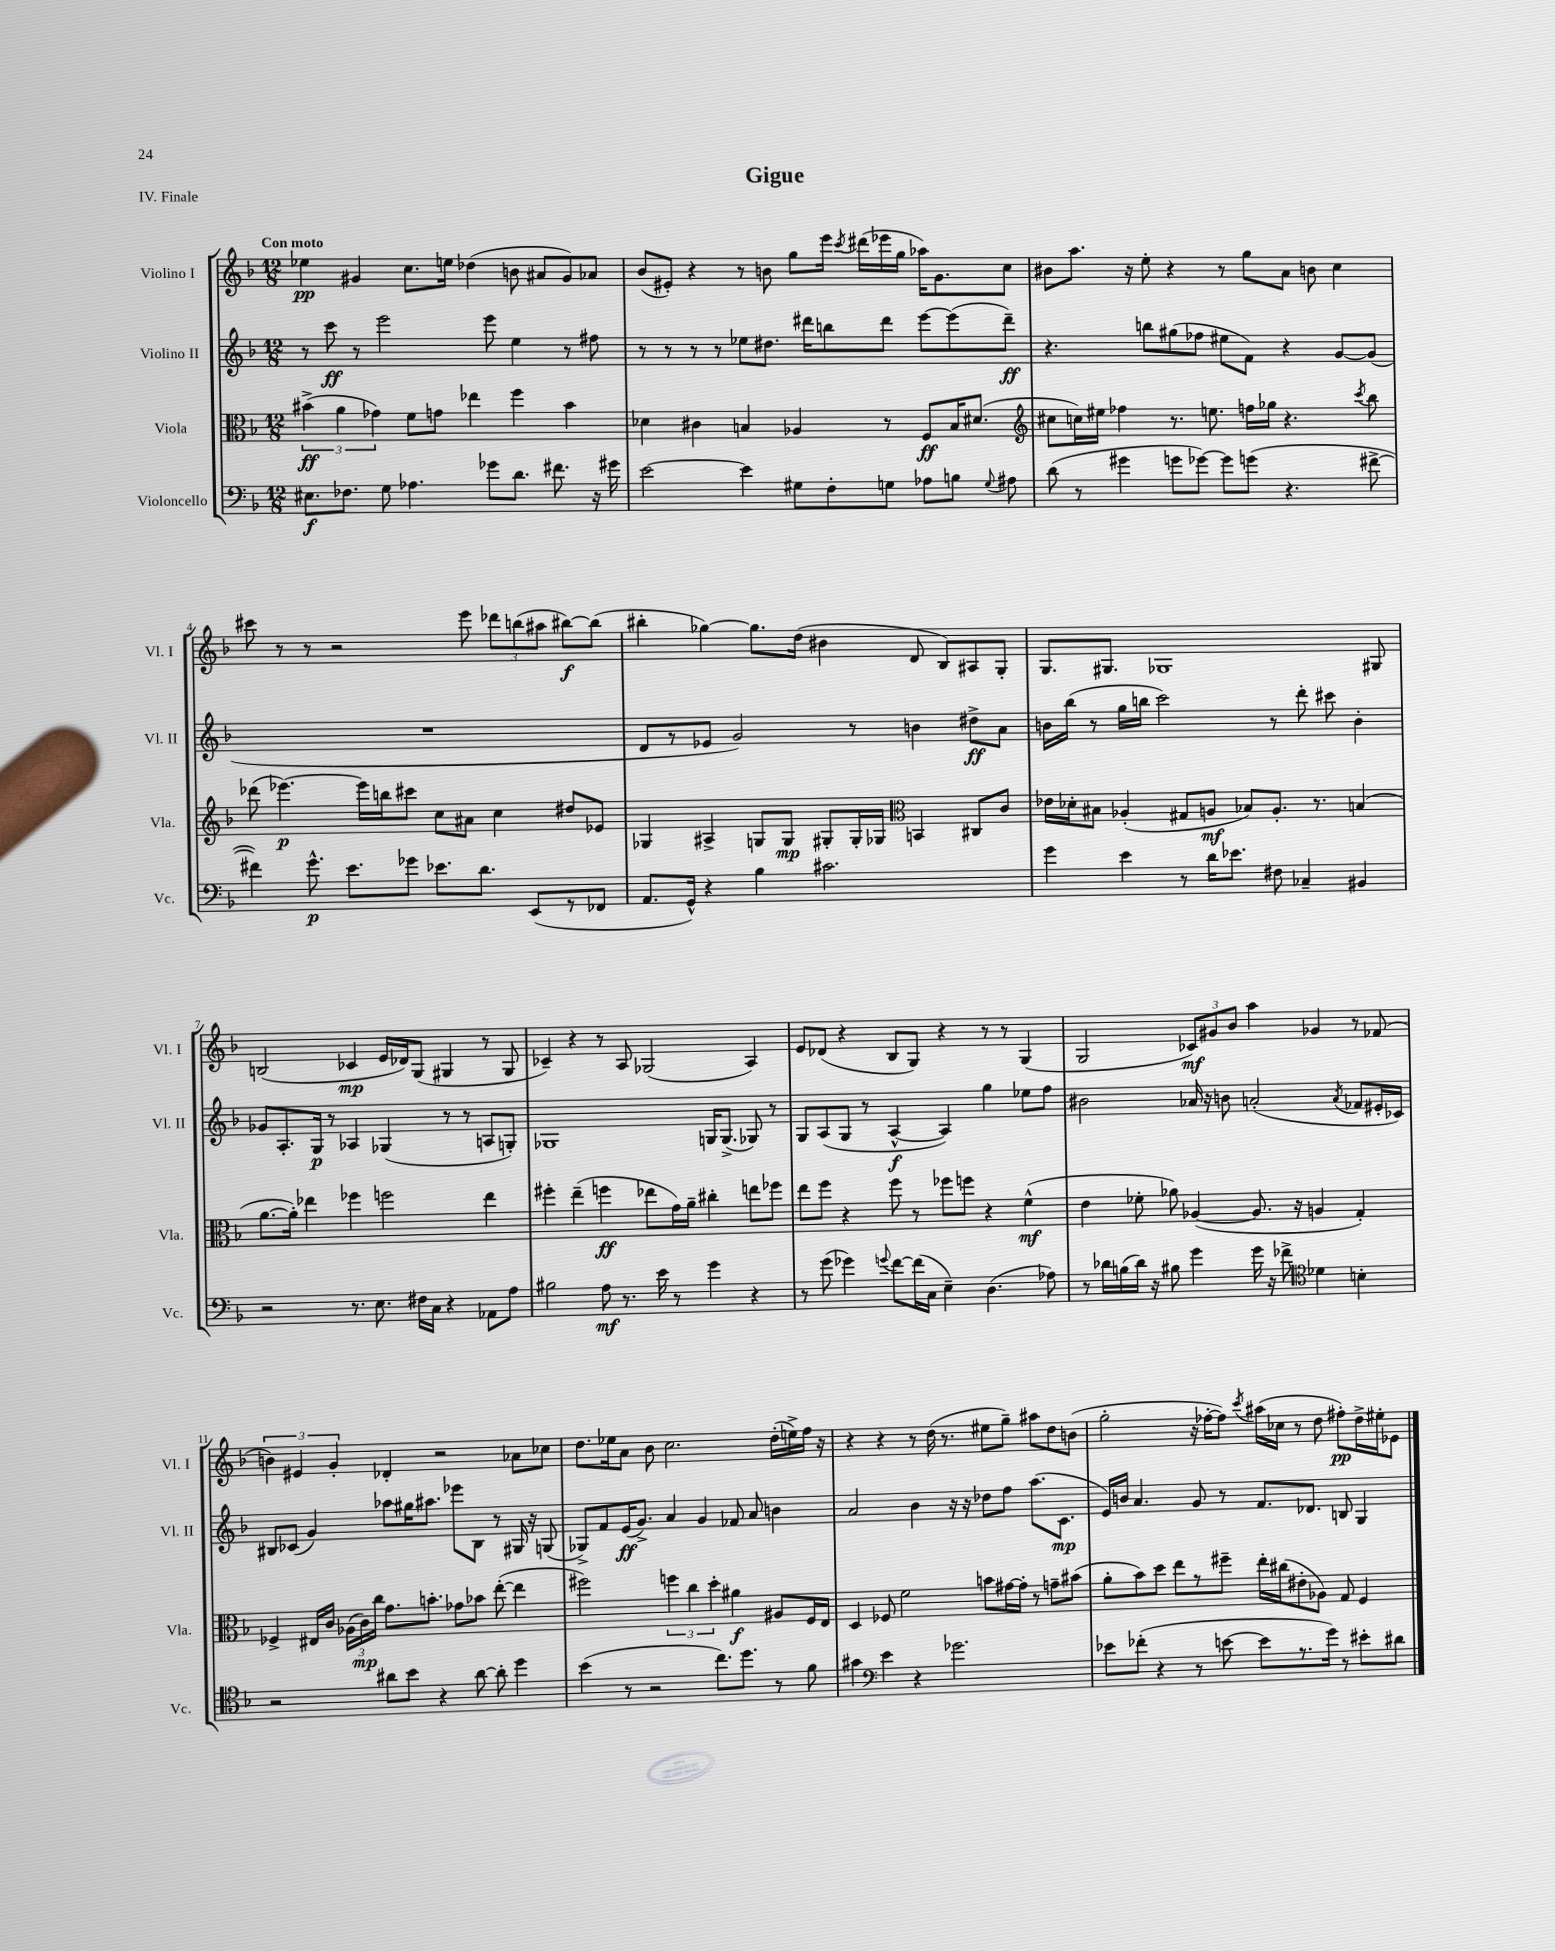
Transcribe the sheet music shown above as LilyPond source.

\header { title = "Gigue" piece = "IV. Finale" }
<<
\new StaffGroup <<
\new Staff = "s0" \with { instrumentName = "Violino I" shortInstrumentName = "Vl. I" } {
    \clef treble \key f \major \numericTimeSignature \time 12/8 \tempo "Con moto"
    \autoBeamOff ees''4\pp gis'4 c''8.[ e''16] des''4( b'8 ais'8[ gis'8) aes'8] |
    bes'8[( eis'8]-.) r4 r8 b'8 g''8[ e'''16] \acciaccatura { c'''8 } dis'''16[( ees'''16 g''16] aes''16[) g'8. c''8] |
    bis'8[ a''8.] r16 e''8-. r4 r8 g''8[ a'8] b'8 c''4 |
    cis'''8 r8 r8 r2 e'''8 \tuplet 3/2 { des'''8[ b''8( ais''8] } bis''8[~\f) bis''8]( |
    bis''4-. ges''4~) ges''8.[ d''16]( bis'4 d'8 bes8[) ais8 g8]-. |
    g8.[ gis8.] ges1 gis8 |
    b2( ces'4\mp e'16[ des'16) g8]( gis4 r8 gis8 |
    ces'4--) r4 r8 a8 ges2( a4) |
    e'8[ des'8]( r4 bes8[ g8]) r4 r8 r8 g4( |
    g2 \tuplet 3/2 { ces'8[\mf) gis'8 bes'8] } a''4 ges'4 r8 fes'8( |
    \tuplet 3/2 { b'4) eis'4 g'4-. } des'4-. r2 aes'8[ ces''8] |
    d''8.[ ees''16 a'8] bes'8 c''2. d''16[-.( e''16->) f''16] r16 |
    r4 r4 r8 d''16( r8. eis''8[ g''8]--) ais''8[ d''8 b'8]( |
    g''2-. r16 fes''16[~-. fes''8]) \acciaccatura { c'''8 } ais''16[( ces''16] r8 d''8 fis''8[-.\pp) d''16-> eis''16-. ees'8] \bar "|." |
}
\new Staff = "s1" \with { instrumentName = "Violino II" shortInstrumentName = "Vl. II" } {
    \clef treble \key f \major \numericTimeSignature \time 12/8
    \autoBeamOff r8 c'''8\ff r8 e'''2 e'''8 e''4 r8 fis''8 |
    r8 r8 r8 r8 ees''8[ dis''8.] dis'''16[ b''8 dis'''8] e'''8[~ e'''8( dis'''8]--\ff) |
    r4. b''8[ gis''8( fes''8] eis''8[ f'8]) r4 g'8[~ g'8]( |
    R1. |
    d'8[ r8 ees'8] g'2) r8 b'4 dis''8[->\ff a'8] |
    b'16[ bes''16]( r8 g''16[ b''16] c'''2) r8 d'''8-. cis'''8 b'4-. |
    ges'8[ a8.-. g16]\p r8 aes4 ges4( r8 r8 a8[ g8]-.) |
    ges1 g16[ g8.]->( ges8) r8 |
    g8[ a8( g8] r8 a4~-^\f a4) g''4 ees''8[ f''8] |
    bis'2 aes'16 r16 b'8 a'2-.( \acciaccatura { a'8 } fes'8[ eis'16-. ces'16]) |
    bis8[ ces'8]( g'4) aes''8[ gis''16 ais''8.] ees'''8[ bis8] r8 gis16 r16 g8( |
    ges8[->) f'8 e'16\ff( g'8.]->) a'4 g'4 fes'8 a'8 b'4 |
    a'2 bes'4 r16 r16 des''8[ f''8] a''8.[( c'8.]\mp |
    e'16[) b'16] a'4. g'8 r8 f'8.[ des'8.] b8 g4 \bar "|." |
}
\new Staff = "s2" \with { instrumentName = "Viola" shortInstrumentName = "Vla." } {
    \clef alto \key f \major \numericTimeSignature \time 12/8
    \autoBeamOff \tuplet 3/2 { bis'4->\ff( a'4 ges'4) } f'8[ g'8] ees''4 f''4 bis'4 |
    des'4 cis'4 b4 aes4 r8 f8[\ff b16 dis'8.]( |
    \clef treble cis''8[ c''16) eis''16] fes''4 r8. e''8. f''16[ ges''16] r4. \acciaccatura { c'''8 } bes''8 |
    des'''8( ees'''4.~\p) ees'''16[ b''16 cis'''8] c''8[ ais'8] c''4 dis''8[ ees'8] |
    ges4 ais4-> g8[ g8]\mp gis8[-. gis16-. ges16] \clef alto b,4 cis8[ c'8] |
    ees'16[ des'16-. bis8] aes4-.( gis8[ a8]\mf bes8[) a8.]-. r8. b4( |
    a'8.[~ a'16]-.) ees''4 fes''4 f''2 ees''4 |
    fis''4-. e''4--( f''4\ff ees''8[ g'16) a'16]-- cis''4-. e''8[ fes''8] |
    e''8[ f''8] r4 f''8 r8 fes''8[ f''8] r4 f'4-^\mf( |
    e'4 fes'8-. aes'8) aes4~( aes8. r16 a4 g4-.) |
    fes4-> eis16[ c'16] \tuplet 3/2 { aes16[( c'16\mp) c''16] } g'8.[ b'8.]-. ges'8[ bes'8] e''8~-.( e''4 |
    fis''2) \tuplet 3/2 { f''4 c''4 d''4-. } ais'4\f ais8[ f16 e16] |
    d4 fes8 f'2 b'8[ gis'16~ gis'16]-. r8 g'8[-- bis'8]( |
    a'8[-. bes'8) d''8] e''8[ r8 fis''8]-- e''16[-. cis''16( eis'8-. aes8]) g8 f4 \bar "|." |
}
\new Staff = "s3" \with { instrumentName = "Violoncello" shortInstrumentName = "Vc." } {
    \clef bass \key f \major \numericTimeSignature \time 12/8
    \autoBeamOff eis8.[\f fes8.] g8 aes4. ges'8[ d'8.] fis'8. r16 gis'16 |
    e'2~ e'4 gis8[ f8-. g8] aes8[ b8] \appoggiatura { g8 } ais8 |
    d'8( r8 gis'4 g'8[ ges'8]~) ges'8[ g'8]( r4. fis'8~-> |
    fis'4) g'8.-^\p e'8.[ ges'8] ees'8.[ d'8.] e,8[( r8 fes,8] |
    a,8.[ g,16]-^) r4 bes4 cis'2. |
    g'4 e'4 r8 d'16[ ees'8.] fis8 ces4-- bis,4 |
    r2 r8. e8. fis16[ c16] r4 aes,8[ a8] |
    bis2 a8\mf r8. e'16 r8 g'4 r4 |
    r8 g'8( ges'4) \appoggiatura { g'8 } f'8[~ f'16( c16] e4--) d4.( aes8) |
    r8 des'16[ b16( des'16]) r16 bis8 g'4 g'16 r16 fes'8-> \clef tenor des'4 b4-. |
    r2 ais'8[ bes'8] r4 ais'8~ ais'8-. d''4 |
    bes'4( r8 r2 c''8.[) d''8.] r8 f'8 |
    gis'4 \clef bass e'4 r4 ges'2. |
    ees'8[ fes'8]-.( r4 r8 e'8~ e'8[ r8. g'16]) r8 eis'8[-. dis'8] \bar "|." |
}
>>
>>
